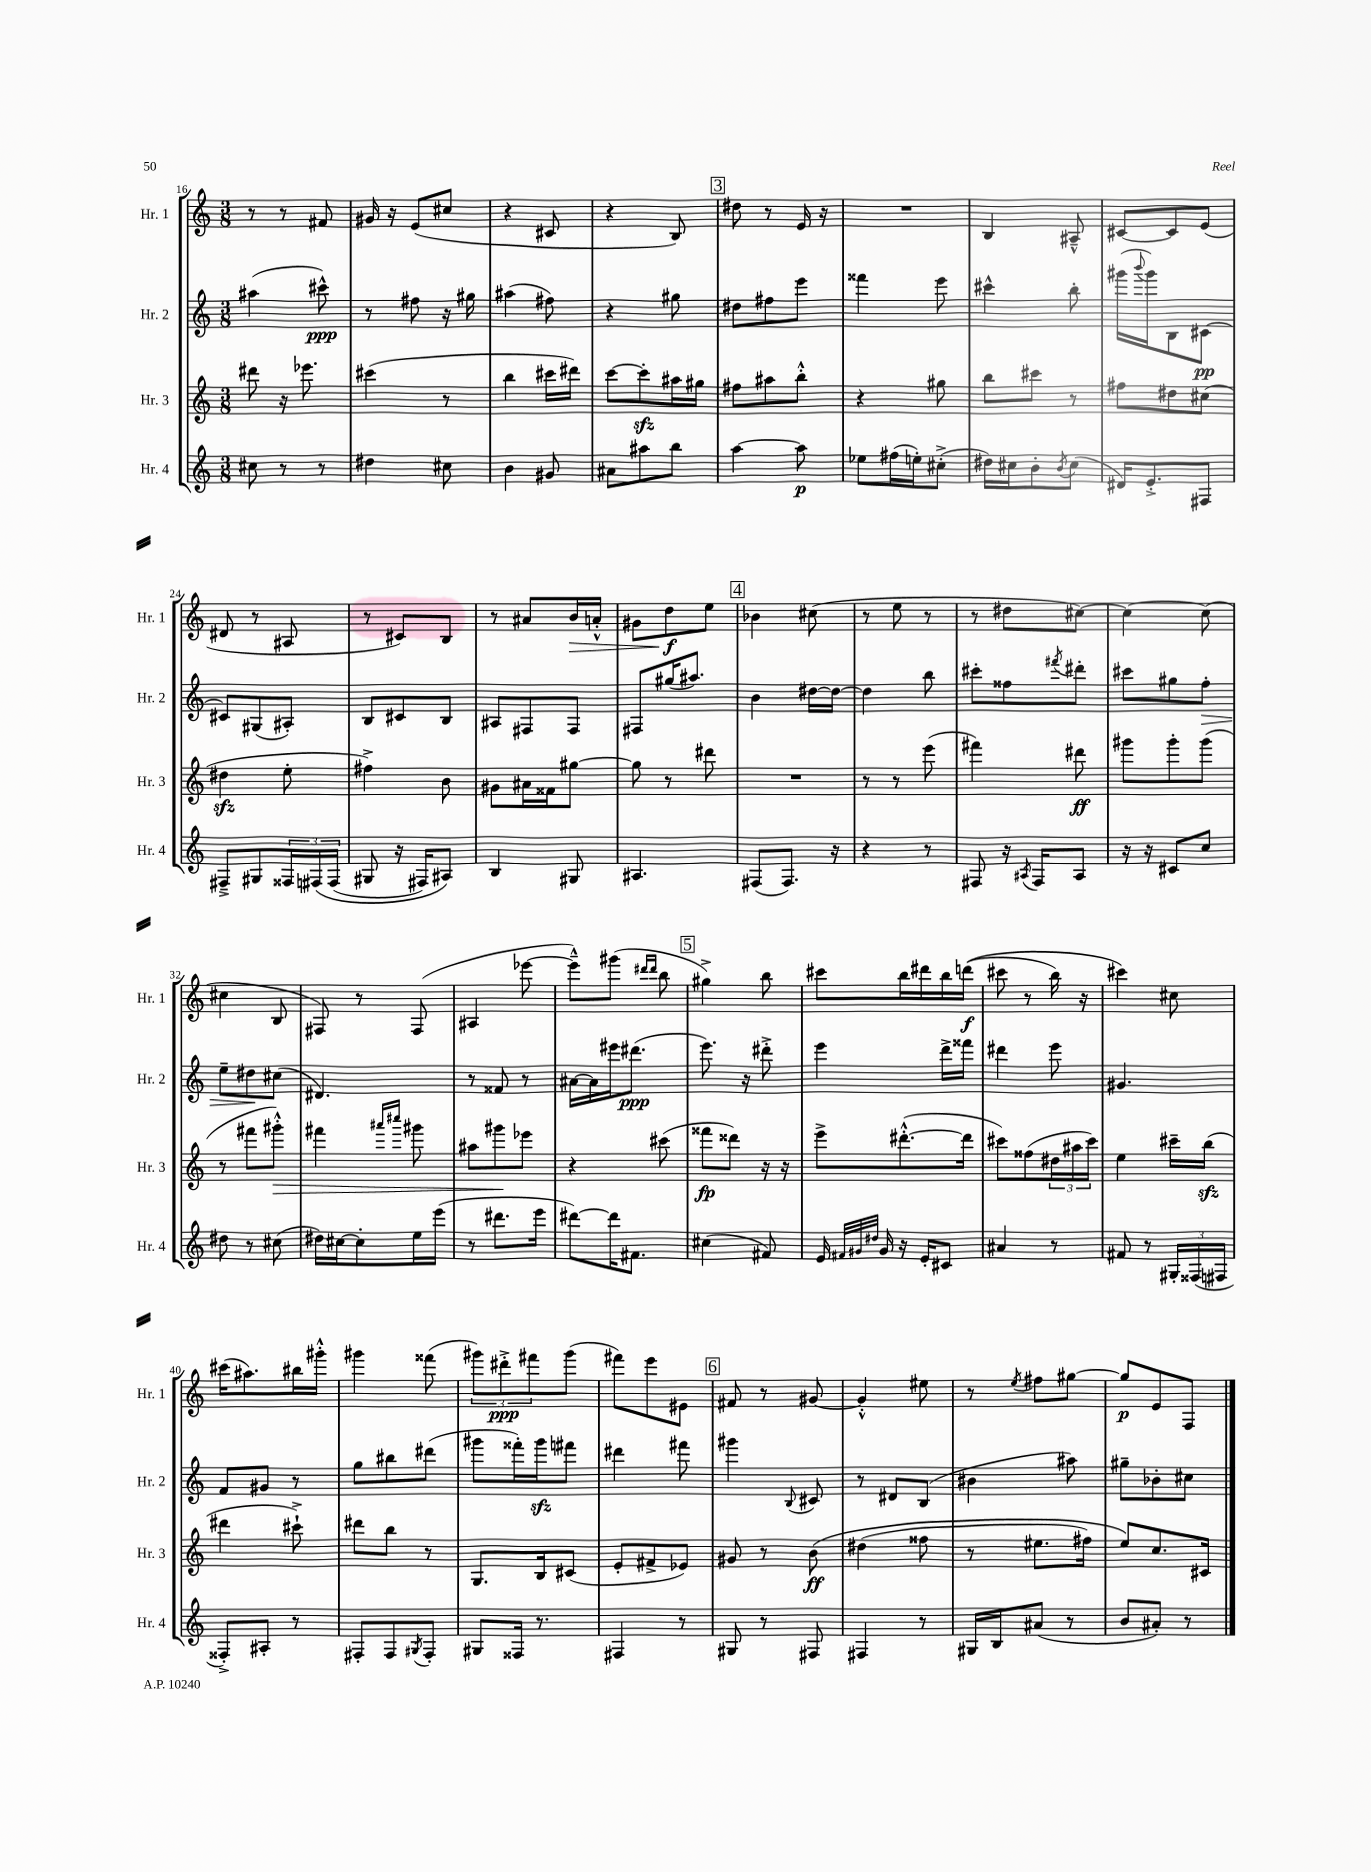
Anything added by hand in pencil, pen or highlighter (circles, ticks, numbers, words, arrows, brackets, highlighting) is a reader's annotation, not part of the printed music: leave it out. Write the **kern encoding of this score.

**kern	**dynam	**kern	**dynam	**kern	**dynam	**kern	**dynam
*part4	*part4	*part3	*part3	*part2	*part2	*part1	*part1
*staff4	*staff4	*staff3	*staff3	*staff2	*staff2	*staff1	*staff1
*I"Hr. 4	*	*I"Hr. 3	*	*I"Hr. 2	*	*I"Hr. 1	*
*I'Hr. 4	*	*I'Hr. 3	*	*I'Hr. 2	*	*I'Hr. 1	*
*clefG2	*	*clefG2	*	*clefG2	*	*clefG2	*
*k[]	*	*k[]	*	*k[]	*	*k[]	*
*M3/8	*	*M3/8	*	*M3/8	*	*M3/8	*
=16	=16	=16	=16	=16	=16	=16	=16
8cc#X\	.	8ddd#X\	.	(4aa#X\	.	8r	.
8r	.	16r	.	.	.	8r	.
.	.	8.eee-X\	.	.	.	.	.
8r	.	.	.	8ccc#X^^\)	ppp	8f#X/	.
=17	=17	=17	=17	=17	=17	=17	=17
4dd#X\	.	(4ccc#X\	.	8r	.	16g#X/	.
.	.	.	.	.	.	16r	.
.	.	.	.	8ff#X\	.	(8e/L	.
8cc#X\	.	8r	.	16r	.	8cc#X/J	.
.	.	.	.	16gg#X\	.	.	.
=18	=18	=18	=18	=18	=18	=18	=18
4b\	.	4bb\	.	(4aa#X\	.	4r	.
8g#X/	.	16ccc#X\LL	.	8ff#X\)	.	8c#X/	.
.	.	16ddd#X\JJ)	.	.	.	.	.
=19	=19	=19	=19	=19	=19	=19	=19
8a#X\L	.	[8ccc\L	.	4r	.	4r	.
8aa#X\	.	8ccczz'\]	.	.	.	.	.
8bb\J	.	16aa#X\L	.	8gg#X\	.	8B/)	.
.	.	16gg#X\JJ	.	.	.	.	.
!!LO:REH:place=s1:t=3
=20	=20	=20	=20	=20	=20	=20	=20
[4aa\	.	8ff#X\L	.	8dd#X\L	.	8dd#X\	.
.	.	8aa#X\	.	8ff#X\	.	8r	.
8aa\]	p	8bb'^^\J	.	8eee\J	.	16e/	.
.	.	.	.	.	.	16r	.
=21	=21	=21	=21	=21	=21	=21	=21
8ee-X\L	.	4r	.	4fff##X\	.	4.r	.
(16ff#X\L	.	.	.	.	.	.	.
16een'\J)	.	.	.	.	.	.	.
(8cc#X'^\J	.	8gg#X\	.	8eee\	.	.	.
=22	=22	=22	=22	=22	=22	=22	=22
16dd#X\LL)	.	8bb\L	.	4ccc#X^^\	.	4B/	.
16cc#X\J	.	.	.	.	.	.	.
8b'\	.	8ccc#X\J	.	.	.	.	.
8qb/	.	.	.	.	.	.	.
(8cc#\J	.	8r	.	8bb'\	.	8A#X~^^/	.
=23	=23	=23	=23	=23	=23	=23	=23
16d#X/KL)	.	8ff#X\L	.	(16ggg#X\LL	.	[8c#X/L	.
.	.	.	.	8qqbbb/	.	.	.
8.e'^/	.	.	.	16ggg#\J)	.	.	.
.	.	8dd#X\	.	8B\	.	8c#/]	.
8F#X/J	.	(8cc#X\J	.	[8c#X\J	pp	(8e/J	.
!!LO:LB:g=z
=24	=24	=24	=24	=24	=24	=24	=24
8F#X~^/L	.	4dd#Xzz\	.	8c#X/L]	.	8d#X/	.
8G#X/	.	.	.	(8G#X/	.	8r	.
24F##X/L	.	8ee'\	.	8A#X'/J)	.	8A#X/	.
(24F#X/	.	.	.	.	.	.	.
(24F#/JJ	.	.	.	.	.	.	.
=25	=25	=25	=25	=25	=25	=25	=25
8G#X/	.	4ff#X^\)	.	8B/L	.	8r	.
16r	.	.	.	8c#X/	.	8c#X/L)	.
16F#X/KL)	.	.	.	.	.	.	.
8A#X/J)	.	8b\	.	8B/J	.	8B/J	.
=26	=26	=26	=26	=26	=26	=26	=26
4B/	.	8g#X\L	.	8A#X/L	.	8r	.
.	.	16a#X\L	.	8F#X/	.	8a#X/L	.
.	.	16f##X\J	.	.	.	.	.
!	!	!	!	!	!	!	!LO:HP:b
8G#X/	.	[8gg#X\J	.	8F#/J	.	16b/L	>
.	.	.	.	.	.	16an'^^/JJ	.
=27	=27	=27	=27	=27	=27	=27	=27
4.A#X/	.	8gg#\]	.	8F#X/L	.	8g#X\L	.
.	.	8r	.	(16gg#X/K	.	8dd\	f
.	.	.	.	8.aa#X/J)	.	.	.
.	.	8ddd#X\	.	.	.	8ee\J	]
!!LO:REH:place=s1:t=4
=28	=28	=28	=28	=28	=28	=28	=28
(8F#X/L	.	4.r	.	4b\	.	4b-X\	.
8.F#/J)	.	.	.	.	.	.	.
.	.	.	.	[16dd#X\LL	.	(8cc#X\	.
16r	.	.	.	16dd#\JJ_	.	.	.
=29	=29	=29	=29	=29	=29	=29	=29
4r	.	8r	.	4dd#\]	.	8r	.
.	.	8r	.	.	.	8ee\	.
8r	.	(8eee\	.	8bb\	.	8r	.
=30	=30	=30	=30	=30	=30	=30	=30
8F#X/	.	4fff#X\)	.	8ccc#X'\L	.	8r	.
16r	.	.	.	8ff##X\	.	8dd#X\L	.
8qA#X/	.	.	.	.	.	.	.
16F#/KL	.	.	.	.	.	.	.
.	.	.	.	8qfff#X/	.	.	.
8A#/J	.	8ddd#X\	ff	8ddd#X'\J	.	[8cc#X\J)	.
=31	=31	=31	=31	=31	=31	=31	=31
16r	.	8ggg#X\L	.	8ccc#X\L	.	4cc#\_	.
16r	.	.	.	.	.	.	.
8c#X/L	.	8ggg#'\	.	8gg#X\	.	.	.
!	!	!	!	!	!LO:HP:b	!	!
8cc/J	.	(8ggg#\J	.	8ff'\J	>	(8cc#\]	.
!!LO:LB:g=z
=32	=32	=32	=32	=32	=32	=32	=32
8dd#X\	.	8r	.	8ee~\L	.	4cc#X\	.
8r	.	8fff#X\L	.	8dd#X\	.	.	.
!	!	!	!LO:HP:b	!	!	!	!
(8cc#X\	.	8ggg#X'^^\J)	>	(8cc#X\J	]	8B/	.
=33	=33	=33	=33	=33	=33	=33	=33
16dd#X\LL)	.	4fff#X\	.	4.d#X/)	.	8F#X/)	.
[16cc#X\J	.	.	.	.	.	.	.
8cc#'\]	.	.	.	.	.	8r	.
.	.	16qqaaa#X/LL	.	.	.	.	.
.	.	16qqcccc#X/JJ	.	.	.	.	.
16ee\L	.	8ggg#X\	.	.	.	(8F#/	.
(16eee\JJ	.	.	.	.	.	.	.
=34	=34	=34	=34	=34	=34	=34	=34
8r	.	8aa#X\L	.	8r	.	4A#X/	.
8.ddd#X\L	.	8ggg#X\	.	8f##X/	.	.	.
.	.	8eee-X\J	]	8r	.	[8eee-X\	.
16eee\Jk	.	.	.	.	.	.	.
=35	=35	=35	=35	=35	=35	=35	=35
[8ddd#X\L)	.	4r	.	[16a#X\LL	.	8eee-~^^\L])	.
.	.	.	.	16a#\]	.	.	.
16ddd#\K]	.	.	.	16eee#X\J	.	(8ggg#X\J	.
8.f#X\J	.	.	.	(8.ddd#X\J	ppp	.	.
.	.	.	.	.	.	16qqddd#X/LL	.
.	.	.	.	.	.	16qqddd#/JJ	.
.	.	(8ccc#X\	.	.	.	8bb\	.
!!LO:REH:place=s1:t=5
=36	=36	=36	=36	=36	=36	=36	=36
(4cc#X\	.	8fff##X\L	fp	8.eee\)	.	4gg#X^\)	.
.	.	8ddd##X\J)	.	.	.	.	.
.	.	.	.	16r	.	.	.
8f#X/)	.	16r	.	8ddd#X'^\	.	8bb\	.
.	.	16r	.	.	.	.	.
=37	=37	=37	=37	=37	=37	=37	=37
16e/	.	8eee^\L	.	4eee\	.	8ccc#X\L	.
32qqf#X/LLL	.	.	.	.	.	.	.
32qqg#X/	.	.	.	.	.	.	.
32qqdd#X/JJJ	.	.	.	.	.	.	.
16g#/	.	.	.	.	.	.	.
16r	.	([8.ddd#X'^^\	.	.	.	16bb\L	.
16e'/KL	.	.	.	.	.	16ddd#X\	.
8c#X/J	.	.	.	16ddd^\LL	.	16bb\	.
.	.	16ddd#\Jk]	.	16fff##X\JJ	.	((16dddn\JJ	f
=38	=38	=38	=38	=38	=38	=38	=38
4a#X/	.	8ccc#X\L)	.	4ddd#X\	.	8ccc#X\	.
.	.	(8ff##X\	.	.	.	8r	.
8r	.	24dd#X\L	.	8eee\	.	16bb\)	.
.	.	24aa#X\	.	.	.	.	.
.	.	.	.	.	.	16r	.
.	.	24ccc#\JJ)	.	.	.	.	.
=39	=39	=39	=39	=39	=39	=39	=39
8f#X/	.	4ee\	.	4.g#X/	.	4ccc#X\)	.
8r	.	.	.	.	.	.	.
24G#X'/LL	.	16ccc#X~\LL	.	.	.	8cc#X\	.
(24F##X/	.	.	.	.	.	.	.
.	.	(16bbzz\JJ	.	.	.	.	.
24F#X/JJ	.	.	.	.	.	.	.
!!LO:LB:g=z
=40	=40	=40	=40	=40	=40	=40	=40
8F##X'^/L)	.	4ddd#X\	.	8f/L	.	(16ccc#X\KL	.
.	.	.	.	.	.	8.aa#X\)	.
8A#X'/J	.	.	.	8g#X/J	.	.	.
8r	.	8ccc#X`^\)	.	8r	.	16bb#X\L	.
.	.	.	.	.	.	16ggg#X'^^\JJ	.
=41	=41	=41	=41	=41	=41	=41	=41
8F#X'/L	.	8ddd#X\L	.	8gg\L	.	4ggg#X\	.
8F#/	.	8bb\J	.	8bb#X\	.	.	.
8qG#X/	.	.	.	.	.	.	.
8F#'/J	.	8r	.	(8ddd#X\J	.	(8fff##X\	.
=42	=42	=42	=42	=42	=42	=42	=42
8G#X/L	.	8.G/L	.	8ggg#X\L	.	12ggg#X\L)	.
.	.	.	.	.	.	12ddd#X'^\	ppp
16F##X/Jk	.	.	.	16fff##X'\L)	.	.	.
.	.	.	.	.	.	12fff#X\	.
8.r	.	16B/k	.	16ggg#zz\J	.	.	.
.	.	(8c#X/J	.	8fff#X\J	.	(8ggg#\J	.
=43	=43	=43	=43	=43	=43	=43	=43
4F#X/	.	8e'/L	.	4ddd#X\	.	8fff#X\L)	.
.	.	8f#X^/	.	.	.	8eee\	.
8r	.	8e-X/J)	.	8fff#X\	.	8e#X\J	.
!!LO:REH:place=s1:t=6
=44	=44	=44	=44	=44	=44	=44	=44
8G#X/	.	8g#X/	.	4ggg#X\	.	8f#X/	.
8r	.	8r	.	.	.	8r	.
.	.	.	.	8qqB/	.	.	.
8F#X/	.	(8b\	ff	8c#X/	.	[8g#X/	.
=45	=45	=45	=45	=45	=45	=45	=45
4F#X/	.	(4dd#X\	.	8r	.	4g#'^^/]	.
.	.	.	.	8d#X/L	.	.	.
8r	.	8ff##X\	.	(8B/J	.	8ee#X\	.
=46	=46	=46	=46	=46	=46	=46	=46
16G#X/LL	.	8r	.	4b#X\	.	8r	.
16B/J	.	.	.	.	.	.	.
.	.	.	.	.	.	8qee/	.
(8a#X/J	.	8.ee#X\L	.	.	.	8ff#X\L	.
8r	.	.	.	8aa#X\)	.	[8gg#X\J	.
.	.	16ff#X\Jk)	.	.	.	.	.
=47	=47	=47	=47	=47	=47	=47	=47
8b/L	.	8ee/L)	.	8gg#X~\L	.	8gg#/L]	p
8a#X'/J)	.	8.cc/	.	8b-X'\	.	8e/	.
8r	.	.	.	8cc#X\J	.	8F/J	.
.	.	16c#X/Jk	.	.	.	.	.
==	==	==	==	==	==	==	==
*-	*-	*-	*-	*-	*-	*-	*-
